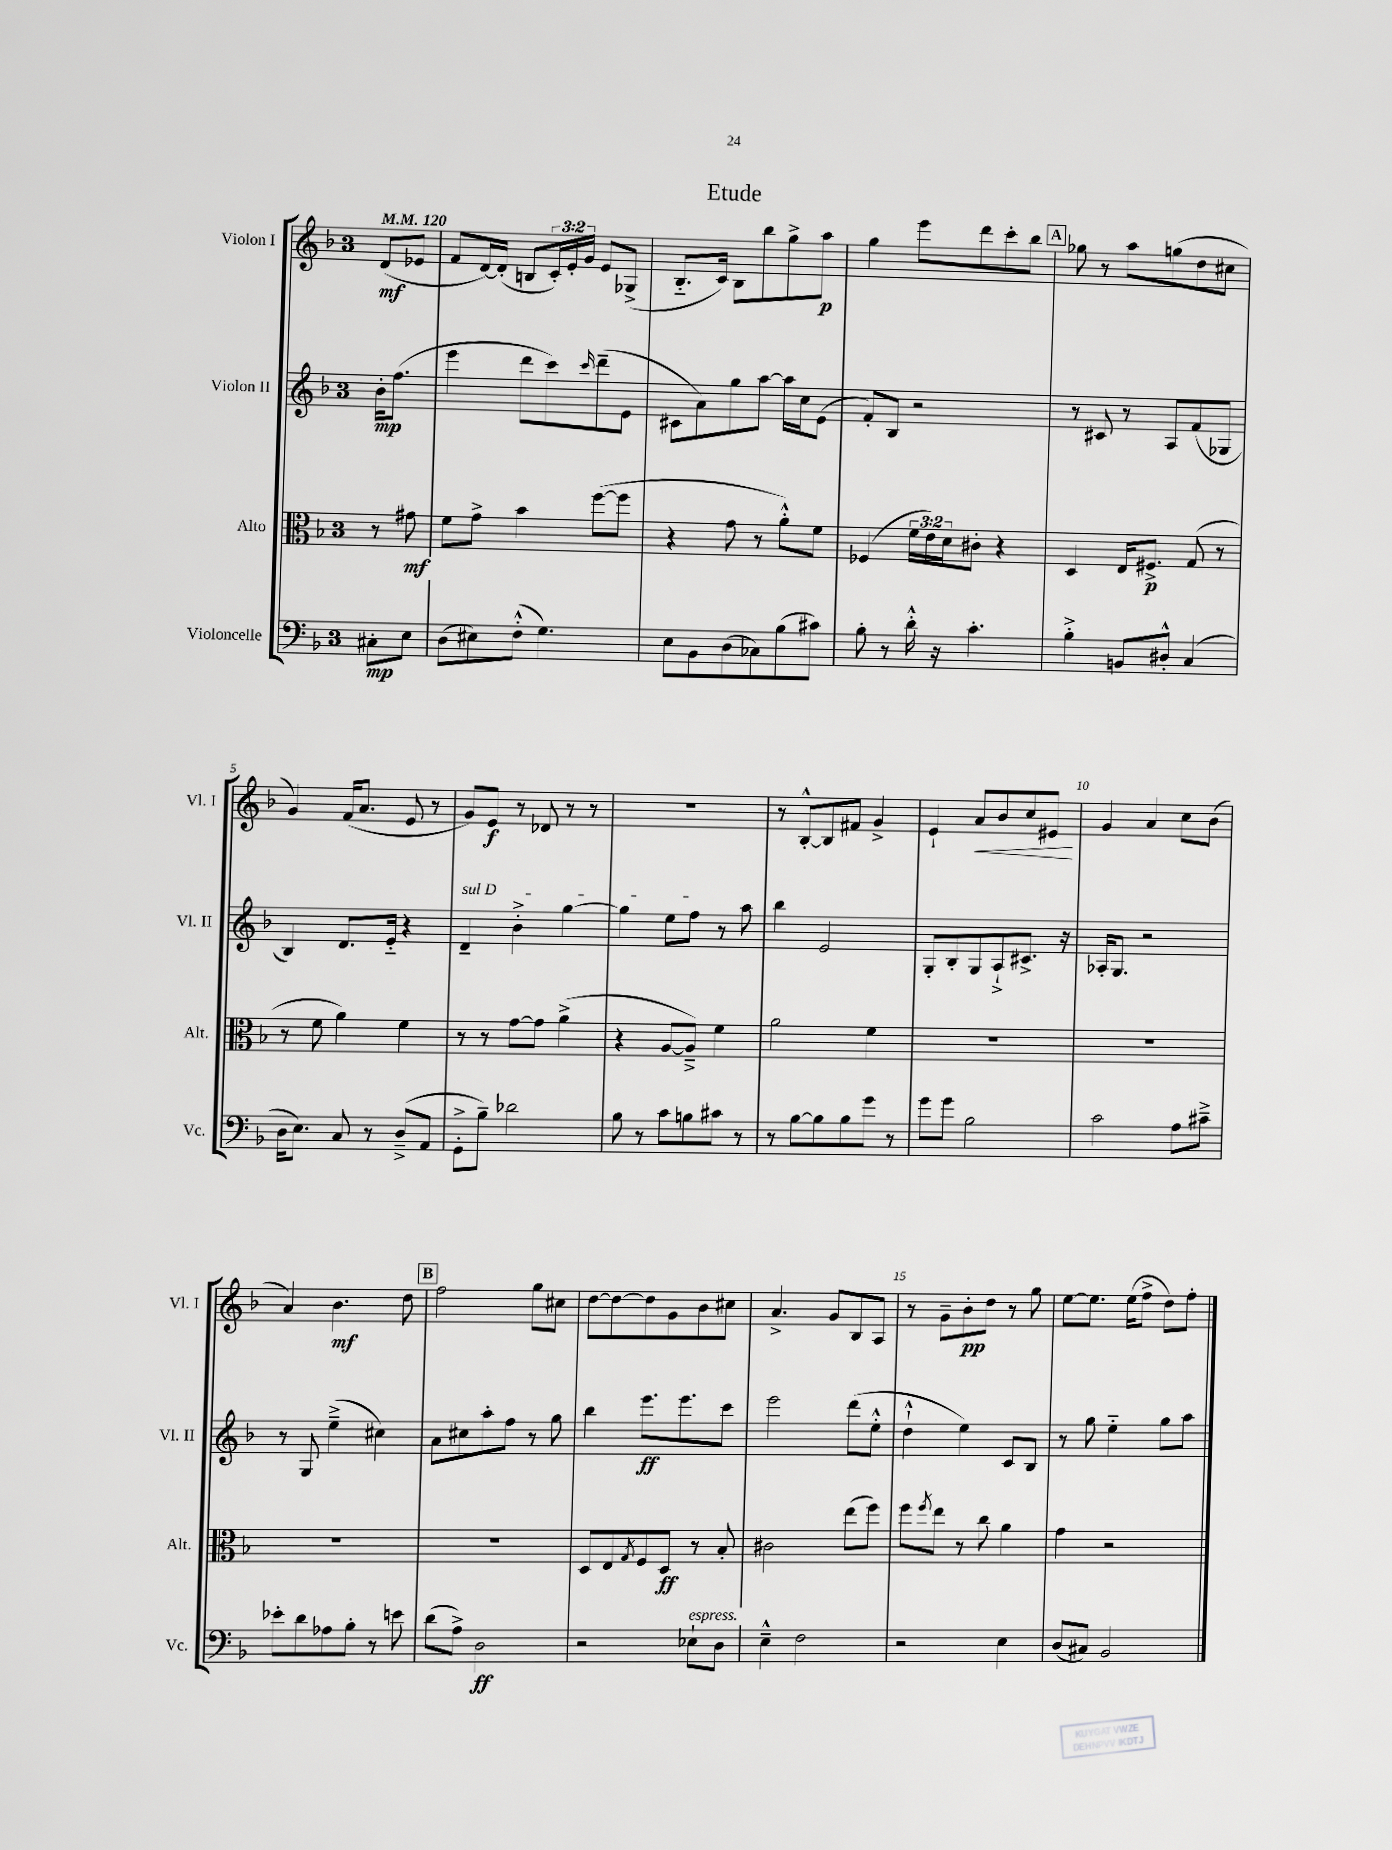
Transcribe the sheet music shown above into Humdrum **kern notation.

**kern	**kern	**kern	**kern
*staff4	*staff3	*staff2	*staff1
*clefF4	*clefC3	*clefG2	*clefG2
*k[b-]	*k[b-]	*k[b-]	*k[b-]
*M3/4	*M3/4	*M3/4	*M3/4
*MM120	*MM120	*MM120	*MM120
8C#'	8r	16b-'	(8d
.	.	(8.ff	.
8E	8g#	.	8e-
=	=	=	=
(8D	8f	4eee	8f
8E#)	8g^	.	[16d)
.	.	.	(16d']
(8F'^^	4b-	8ddd	8B
4.G)	.	8ccc)	24c')
.	.	.	24e'
.	.	.	24g
.	.	16qqccc	.
.	([8ff	(8ddd~	8e
.	8ff]	8e	(8G-^
=	=	=	=
8E	4r	8c#	8.B-'~
8BB-	.	8a)	.
.	.	.	16c)
(8D	8g	8gg	8B-
8C-)	8r	[8aa	8bb-
(8B-	8a'^^)	16aa]	8gg^
.	.	16cc	.
8c#)	8f	(8e	8aa
=	=	=	=
8B-'	(4F-	8f')	4gg
8r	.	8B-	.
16d'^^	24f	2r	8eee
.	24e)	.	.
16r	.	.	.
.	24d	.	.
4.c'	8c#'	.	8ddd
.	4r	.	8ccc'
.	.	.	8bb-
=	=	=	=
4B-'^	4D	8r	8gg-
.	.	8c#	8r
8BB	16E	8r	8aa
.	8.F#^	.	.
8D#'^^	.	8A	(8gg
(4C	(8G	(8f	8dd
.	8r	8G-	8cc#
=	=	=	=
16D	8r	4B-)	4g)
8.E)	.	.	.
.	8f	.	.
8C	4a)	8.d	(16f
.	.	.	8.a
8r	.	.	.
.	.	16e'~	.
(8D~^	4f	4r	8e
8AA	.	.	8r
=	=	=	=
8GG'^	8r	4d~	8g)
8B-~)	8r	.	8e
2d-	[8g	4b-'^	8r
.	8g]	.	8d-
.	(4a^	[4gg	8r
.	.	.	8r
=	=	=	=
8B-	4r	4gg]	2.r
8r	.	.	.
8c	[8A	8ee	.
8B	8A~^])	8ff	.
8c#	4f	8r	.
8r	.	8aa	.
=	=	=	=
8r	2a	4bb-	8r
[8B-	.	.	[8B-'^^
8B-]	.	2e	8B-]
8B-	.	.	8f#
8g	4f	.	4g^
8r	.	.	.
=	=	=	=
8g	2.r	8G'	4e`
8g	.	8B-'	.
2B-	.	8G	8a
.	.	8A`^	8b-
.	.	8.c#^	8cc
.	.	.	8e#
.	.	16r	.
=	=	=	=
2c	2.r	16A-'	4g
.	.	8.G	.
.	.	2r	4a
8A	.	.	8cc
8c#~^	.	.	(8b-
=	=	=	=
8e-'	2.r	8r	4a)
8d	.	8G	.
8A-	.	(4ee~^	4.b-
8B-'	.	.	.
8r	.	4cc#)	.
8e	.	.	8dd
=	=	=	=
(8d	2.r	8a	2ff
8A^)	.	8cc#	.
2D	.	8aa'	.
.	.	8ff	.
.	.	8r	8gg
.	.	8gg	8cc#
=	=	=	=
2r	8D	4bb-	[8dd
.	8E	.	8dd_
.	8qG	.	.
.	8F	8.eee	8dd]
.	8D	.	8g
.	.	8.eee	.
8E-`	8r	.	8b-
8D	8B-'	8ccc	8cc#
=	=	=	=
4E~^^	2c#	2eee	4.a^
2F	.	.	.
.	.	.	8g
.	(8ee	(8ddd	8B-
.	8ff)	8ee'^^	8A
=	=	=	=
2r	8ff	4dd`^^	8r
.	8qff	.	.
.	8ee	.	8g~
.	8r	4ee)	8b-'
.	8cc	.	8dd
4E	4a	8c	8r
.	.	8B-	8gg
=	=	=	=
(8D	4g	8r	[8ee
8C#)	.	8gg	8.ee]
2BB-	2r	4ee'~	.
.	.	.	(16ee
.	.	.	8ff^
.	.	8gg	8dd)
.	.	8aa	8ff'
==	==	==	==
*-	*-	*-	*-
